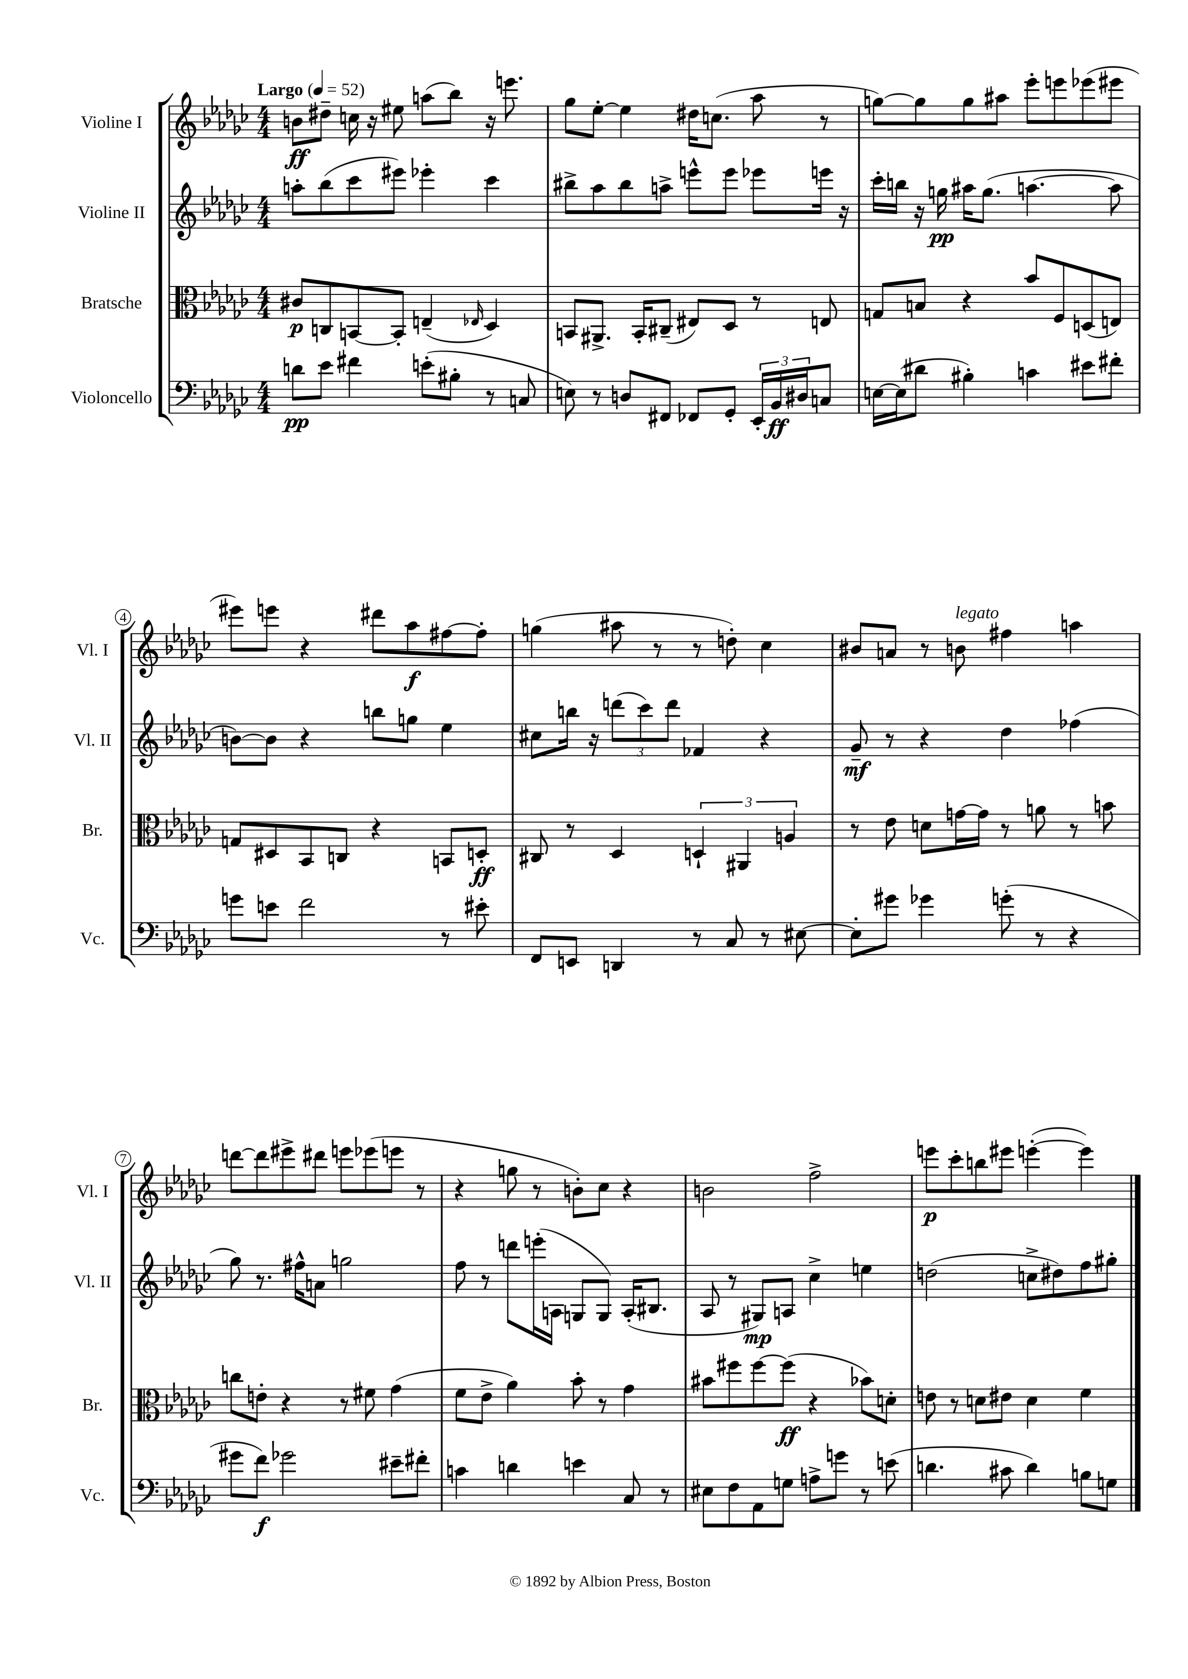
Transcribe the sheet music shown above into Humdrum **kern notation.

**kern	**kern	**kern	**kern
*staff4	*staff3	*staff2	*staff1
*clefF4	*clefC3	*clefG2	*clefG2
*k[b-e-a-d-g-c-]	*k[b-e-a-d-g-c-]	*k[b-e-a-d-g-c-]	*k[b-e-a-d-g-c-]
*M4/4	*M4/4	*M4/4	*M4/4
*MM52	*MM52	*MM52	*MM52
8d	8c#	8aa'	8b
8e-	8C	(8bb-	8dd#~
4f#	[8BB	8ccc-	16cc
.	.	.	16r
.	8BB']	8eee#)	8ee#
(8e'	(4E~	4eee-'	(8aa
8B#'	.	.	8bb-)
.	16qqE-	.	.
8r	4D-)	4ccc-	16r
.	.	.	8.eee
8C	.	.	.
=	=	=	=
8E)	8BB	8bb#^	8gg-
8r	8.AA#^	8aa-	[8ee-'
8D	.	8bb#	4ee-]
.	16BB'	.	.
8FF#	(8C#~	8aa^	.
8FF-	8E#)	8eee^^	16dd#
.	.	.	(8.cc
8GG-'	8D-	8eee	.
24EE-'	8r	8eee-	8aa-
24BB-	.	.	.
24D#	.	.	.
8C	8E	16eee	8r
.	.	16r	.
=	=	=	=
[16E	8G	16ccc-'	[8gg)
(16E]	.	16bb	.
8d#	8B	16r	8gg]
.	.	16gg	.
4B#')	4r	16aa#	8gg
.	.	(8.gg	.
.	.	.	8aa#
4c	8b-	[4.aa	8eee-'
.	8F	.	8eee
8e#	(8D	.	(8eee-
8f#'	8E)	8aa]	8eee#
=	=	=	=
8g	8G	[8b)	8eee#)
8e	8D#	8b]	8eee
2f	8BB-	4r	4r
.	8C	.	.
.	4r	8bb	8ddd#
.	.	8gg	8aa-
8r	8BB	4ee-	[8ff#
8e#'	8D'	.	8ff#']
=	=	=	=
8FF	8C#	8cc#	(4gg
8EE	8r	16bb	.
.	.	16r	.
4DD	4D-	(12ddd	8aa#
.	.	12ccc-)	.
.	.	.	8r
.	.	12ddd	.
8r	6D`	4f-	8r
8C-	.	.	8dd')
.	6AA#	.	.
8r	.	4r	4cc-
.	6A	.	.
[8E#	.	.	.
=	=	=	=
8E#']	8r	8g-~	8b#
8g#	8e-	8r	8a
4g-	8d	4r	8r
.	[16g	.	8b
.	16g]	.	.
(8g'	8r	4dd-	4ff#
8r	8a	.	.
4r	8r	(4ff-	4aa
.	8b	.	.
=	=	=	=
8g#	8cc	8gg-)	[8ddd
8f)	8e'	8.r	8ddd]
2g-	4r	.	8eee#^
.	.	16ff#^^	.
.	.	8a	8ddd#
.	8r	2gg	8eee
.	8f#	.	(8eee-
8e#~	(4g-	.	8eee
8f#'	.	.	8r
=	=	=	=
4c	8f	8ff	4r
.	8e-^	8r	.
4d	4a-)	8ddd	8gg
.	.	(16eee'	8r
.	.	16A	.
4e	8b-'	8G	8b')
.	8r	8G)	8cc-
8C-	4g-	(16A'	4r
.	.	8.B#	.
8r	.	.	.
=	=	=	=
8E#	8b#	8A-	2b
8F	8ff#	8r	.
8AA-	[8ff#	8G#)	.
8G	(8ff#]	8A	.
8A^	4r	4cc-^	2ff^
8g	.	.	.
8r	8b-)	4ee	.
(8e	8d'	.	.
=	=	=	=
4.d	8e	(2dd	8eee
.	8r	.	8ccc-'
.	8d	.	8bb
8c#	8e#	.	8eee#
4d)	4d	8cc^	([4eee'
.	.	8dd#)	.
8B	4f	8ff	4eee])
8G	.	8gg#'	.
==	==	==	==
*-	*-	*-	*-
